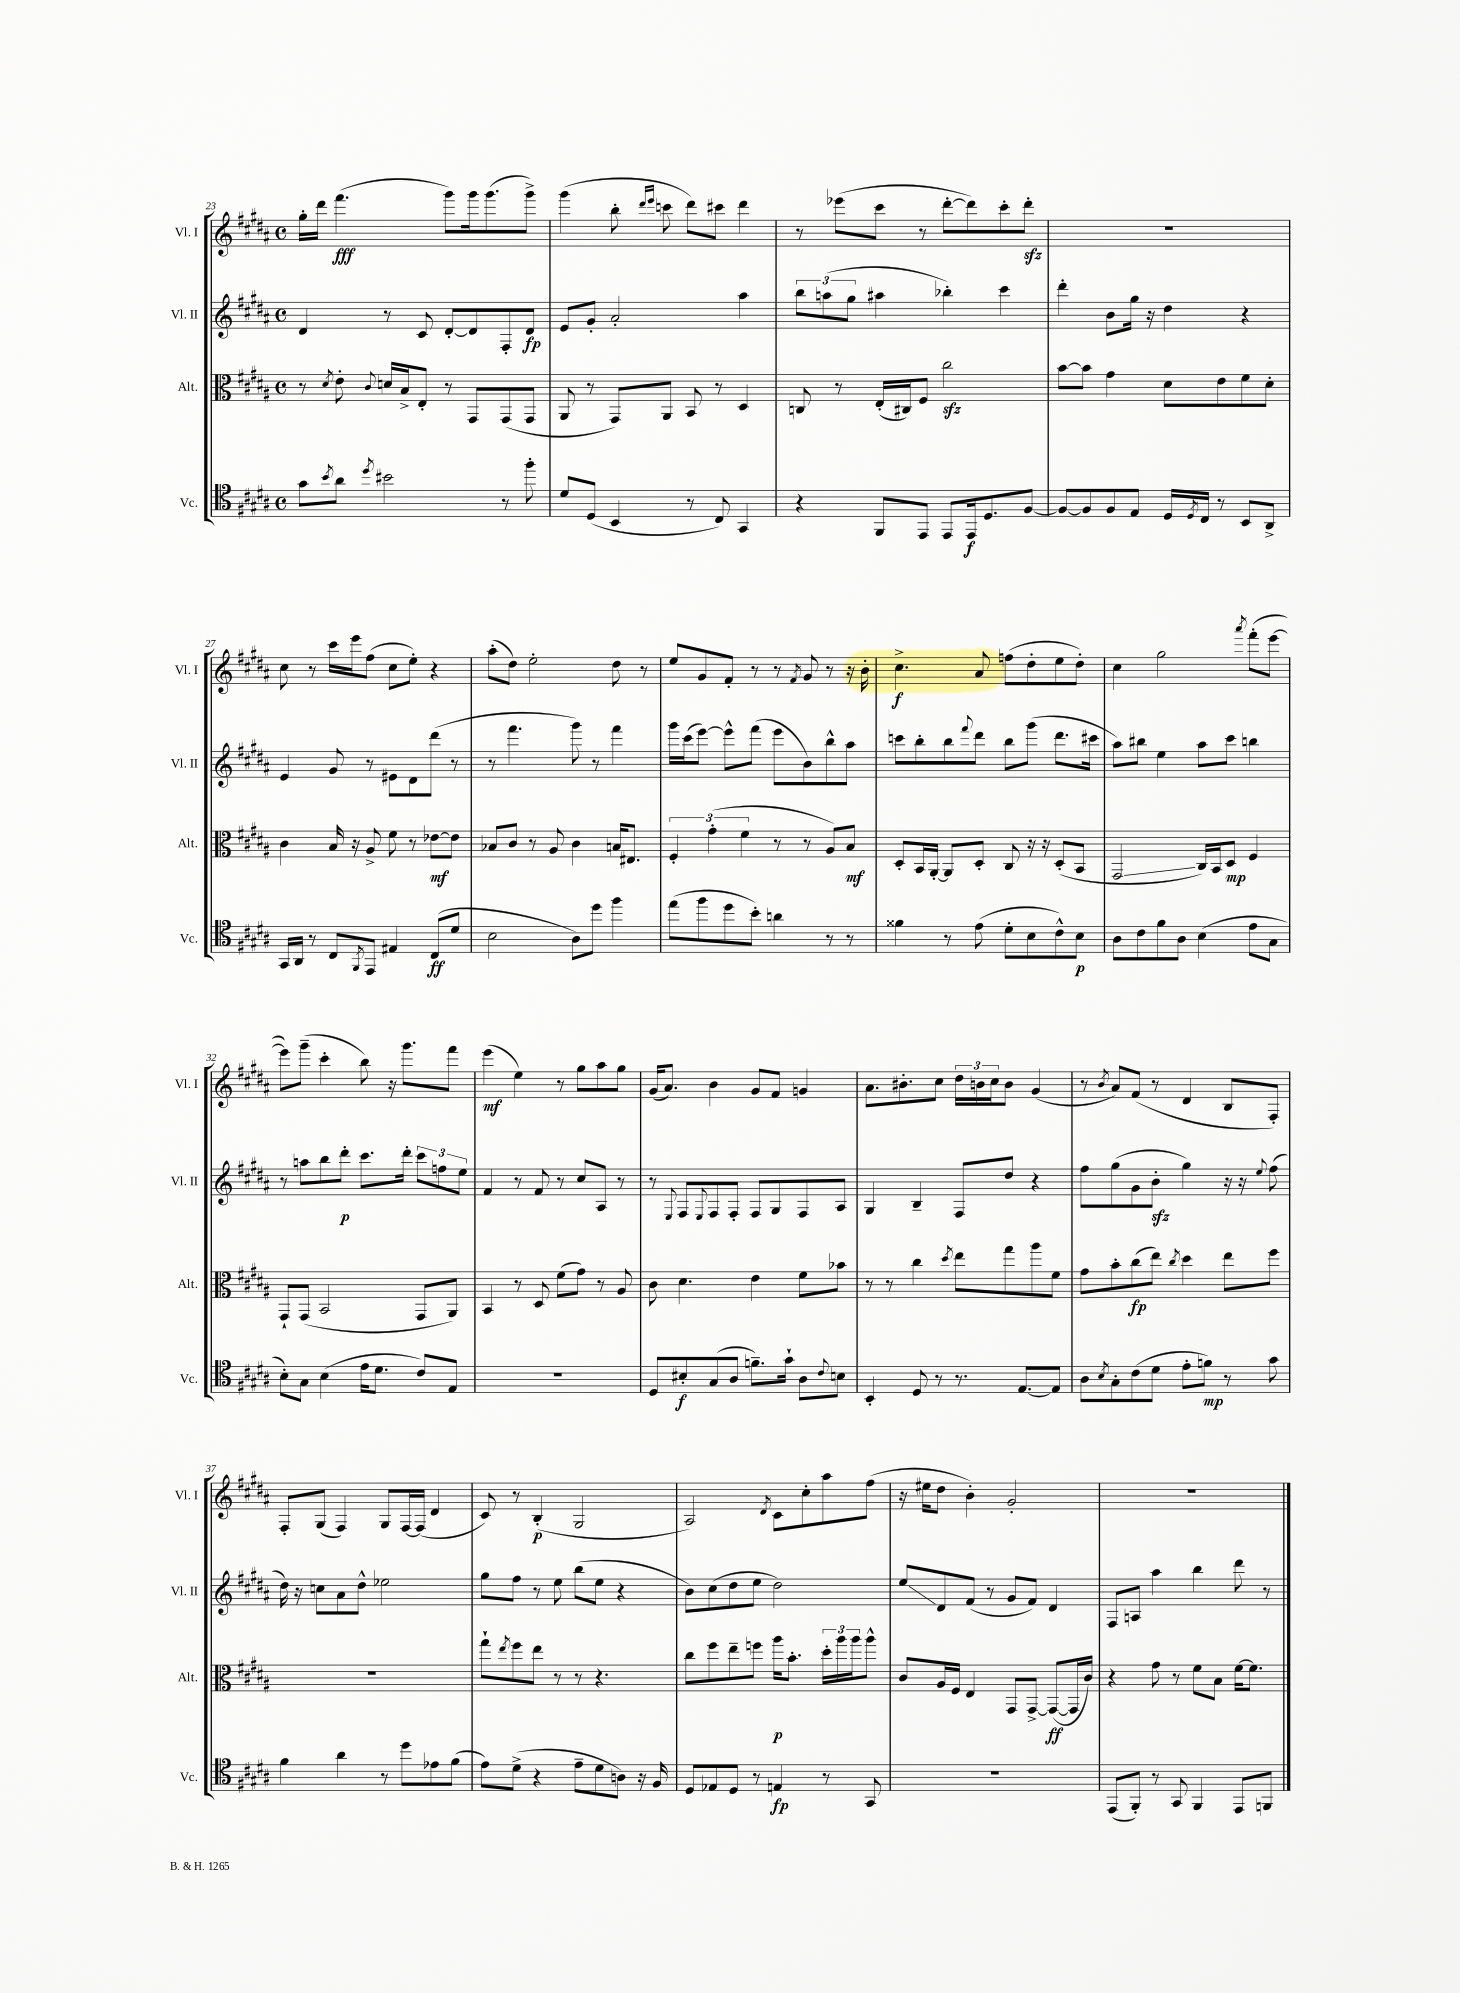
<<
\new StaffGroup <<
\new Staff = "s0" \with { instrumentName = "Vl. I" shortInstrumentName = "Vl. I" } {
    \clef treble \key b \major \defaultTimeSignature \time 4/4
    gis''16-. dis'''16 fis'''4.\fff( gis'''8) gis'''16 gis'''8.( gis'''8->) |
    gis'''4( b''8-. \grace { dis'''16 e'''16 } c'''8 dis'''8) cis'''8 dis'''4 |
    r8 ees'''8( cis'''8 r8 dis'''8~-. dis'''8) cis'''8-. dis'''8-.\sfz |
    R1 |
    cis''8 r8 cis'''16 e'''16 fis''8( cis''8 e''8-.) r4 |
    ais''8-.( dis''8) e''2-. dis''8 r8 |
    e''8 gis'8 fis'8-. r8 r8 \acciaccatura { fis'8 } gis'8 r8 r16 b'16-. |
    cis''4.->\f ais'8 f''8( dis''8-. e''8 dis''8-.) |
    cis''4 gis''2 \acciaccatura { ais'''8 } fis'''8-.( e'''8~ |
    e'''8) gis'''8--( cis'''4-. b''8) r16 gis'''8. fis'''8 |
    e'''4\mf( e''4) r8 gis''8 ais''8 gis''8 |
    gis'16( ais'8.) b'4 gis'8 fis'8 g'4 |
    ais'8. bis'8.-. cis''8 \tuplet 3/2 { dis''16 b'16 cis''16 } b'8 gis'4( |
    r8 \acciaccatura { b'8 } ais'8) fis'8( r8 dis'4 b8 fis8-.) |
    fis8-. gis8( fis4) gis8 fis16~ fis16( dis'4 |
    cis'8) r8 b4-.\p( gis2 |
    ais2) \acciaccatura { dis'8 } cis'8 cis''8-. ais''8 fis''8( |
    r16 eis''16 dis''8 b'4-.) gis'2-. |
    R1 \bar "|." |
}
\new Staff = "s1" \with { instrumentName = "Vl. II" shortInstrumentName = "Vl. II" } {
    \clef treble \key b \major \defaultTimeSignature \time 4/4
    dis'4 r8 cis'8 dis'8~-. dis'8 fis8-. dis'8\fp |
    e'8 gis'8-. ais'2-. ais''4 |
    \tuplet 3/2 { b''8 a''8( gis''8 } ais''4 bes''4-.) cis'''4 |
    dis'''4-. b'8 gis''16 r16 dis''4 r4 |
    e'4 gis'8 r8 eis'8 dis'8 dis'''8( r8 |
    r8 fis'''4. gis'''8) r8 fis'''4 |
    gis'''16 cis'''16( e'''8~) e'''8-^ fis'''8( e'''8 b'8) b''8-^ ais''8 |
    c'''8 b''8-. b''8 \appoggiatura { fis'''8 } dis'''8 b''8 gis'''8( dis'''8. cis'''16 |
    ais''8) bis''8 e''4 ais''8 cis'''8 b''4 |
    r8 a''8 b''8 dis'''8-.\p cis'''8. dis'''16-. \tuplet 3/2 { cis'''8 f''8 e''8 } |
    fis'4 r8 fis'8 r8 cis''8 ais8 r8 |
    r8 \appoggiatura { e8 } fis8 \appoggiatura { e8 } fis8 fis8-. fis8 gis8 fis8 ais8 |
    gis4 b4-- fis8 dis''8 r4 |
    fis''8 gis''8( gis'8 b'8-.\sfz gis''4) r16 r16 \appoggiatura { e''8 } fis''8( |
    dis''16) r16 c''8 ais'8 dis''8-^ ees''2 |
    gis''8 fis''8 r8 e''8 b''8( e''8 r4 |
    b'8) cis''8( dis''8 e''8 dis''2) |
    e''8\glissando dis'8 fis'8( r8 gis'8 fis'8) dis'4 |
    fis8 a8 ais''4 b''4 dis'''8 r8 \bar "|." |
}
\new Staff = "s2" \with { instrumentName = "Alt." shortInstrumentName = "Alt." } {
    \clef alto \key b \major \defaultTimeSignature \time 4/4
    r8 \acciaccatura { dis'8 } e'8-. \appoggiatura { cis'8 } d'16 b16-> e8-. r8 gis,8 gis,8( gis,8 |
    ais,8 r8 gis,8) ais,8 b,8 r8 dis4 |
    c8 r8 e16-.( cis16) fis8 cis''2\sfz |
    b'8~ b'8 gis'4 dis'8 e'8 fis'8 dis'8-. |
    cis'4 b16 r16 ais8-> fis'8 r8 ees'8~\mf ees'8 |
    bes8 cis'8 r8 ais8 cis'4 b16 eis8. |
    \tuplet 3/2 { fis4-. gis'4-.( fis'4 } r8 r8 ais8) b8\mf |
    dis8-. b,16 ais,16~-. ais,8 dis8-. cis8 r16 r16 dis8-.( b,8 |
    gis,2\glissando cis16) b,16 dis8\mp fis4 |
    gis,8-! gis,8( b,2 gis,8 ais,8) |
    b,4 r8 dis8 fis'8( gis'8) r8 ais8 |
    cis'8 dis'4. e'4 fis'8 bes'8 |
    r8 r8 cis''4 \acciaccatura { dis''8 } e''8 gis''8 ais''8 fis'8 |
    gis'8 b'8-. cis''8\fp( e''8) \acciaccatura { cis''8 } dis''4 e''8 fis''8 |
    R1 |
    gis''8-! \acciaccatura { e''8 } fis''8 e''8 r8 r8 r4. |
    cis''8 fis''8 e''8-- f''8 ais''16\p b'8.-. \tuplet 3/2 { dis''16-. ais''16 ais''16 } ais''8-^ |
    cis'8 ais16 fis16 e4 gis,8 gis,8~-> gis,8~\ff( gis,16 cis'16) |
    r4 gis'8 r8 fis'8 b8 fis'16~ fis'8. \bar "|." |
}
\new Staff = "s3" \with { instrumentName = "Vc." shortInstrumentName = "Vc." } {
    \clef tenor \key b \major \defaultTimeSignature \time 4/4
    gis'8 \acciaccatura { b'8 } ais'8 \acciaccatura { dis''8 } bis'2 r8 fis''8-. |
    dis'8 dis8( b,4 r8 cis8) gis,4 |
    r4 fis,8 e,8 e,8 e,16\f dis8. fis8~ |
    fis8~ fis8 fis8 e8 dis16 \acciaccatura { dis8 } cis16 r8 b,8 ais,8-> |
    gis,16 ais,16 r8 cis8 \acciaccatura { fis,8 } e,8 eis4 cis8\ff( dis'8 |
    b2 ais8) dis''8 fis''4 |
    e''8( fis''8 dis''8 b'8-.) a'4 r8 r8 |
    fisis'4 r8 e'8( dis'8-. b8 cis'8-^) b8\p |
    ais8 cis'8 fis'8 ais8 b4( e'8 gis8 |
    b8-.) gis8 b4( e'16 dis'8. cis'8) e8 |
    R1 |
    dis8 bis8-.\f gis8( ais8 f'8.--) gis'16-! ais8 \appoggiatura { cis'8 } b8 |
    b,4-. dis8 r8 r8. e8.~ e8 |
    ais8 \acciaccatura { b8 } gis8-. cis'8( dis'8 e'8-. f'8\mp) r8 gis'8 |
    fis'4 ais'4 r8 dis''8 ees'8 fis'8( |
    e'8) dis'8->( r4 e'8-- dis'8 a8) r16 fis16 |
    dis8 ees8 dis8 r8 e4\fp r8 gis,8 |
    R1 |
    e,8( fis,8-.) r8 gis,8 fis,4 e,8 f,8 \bar "|." |
}
>>
>>
\layout { \context { \Score currentBarNumber = #23 } }
